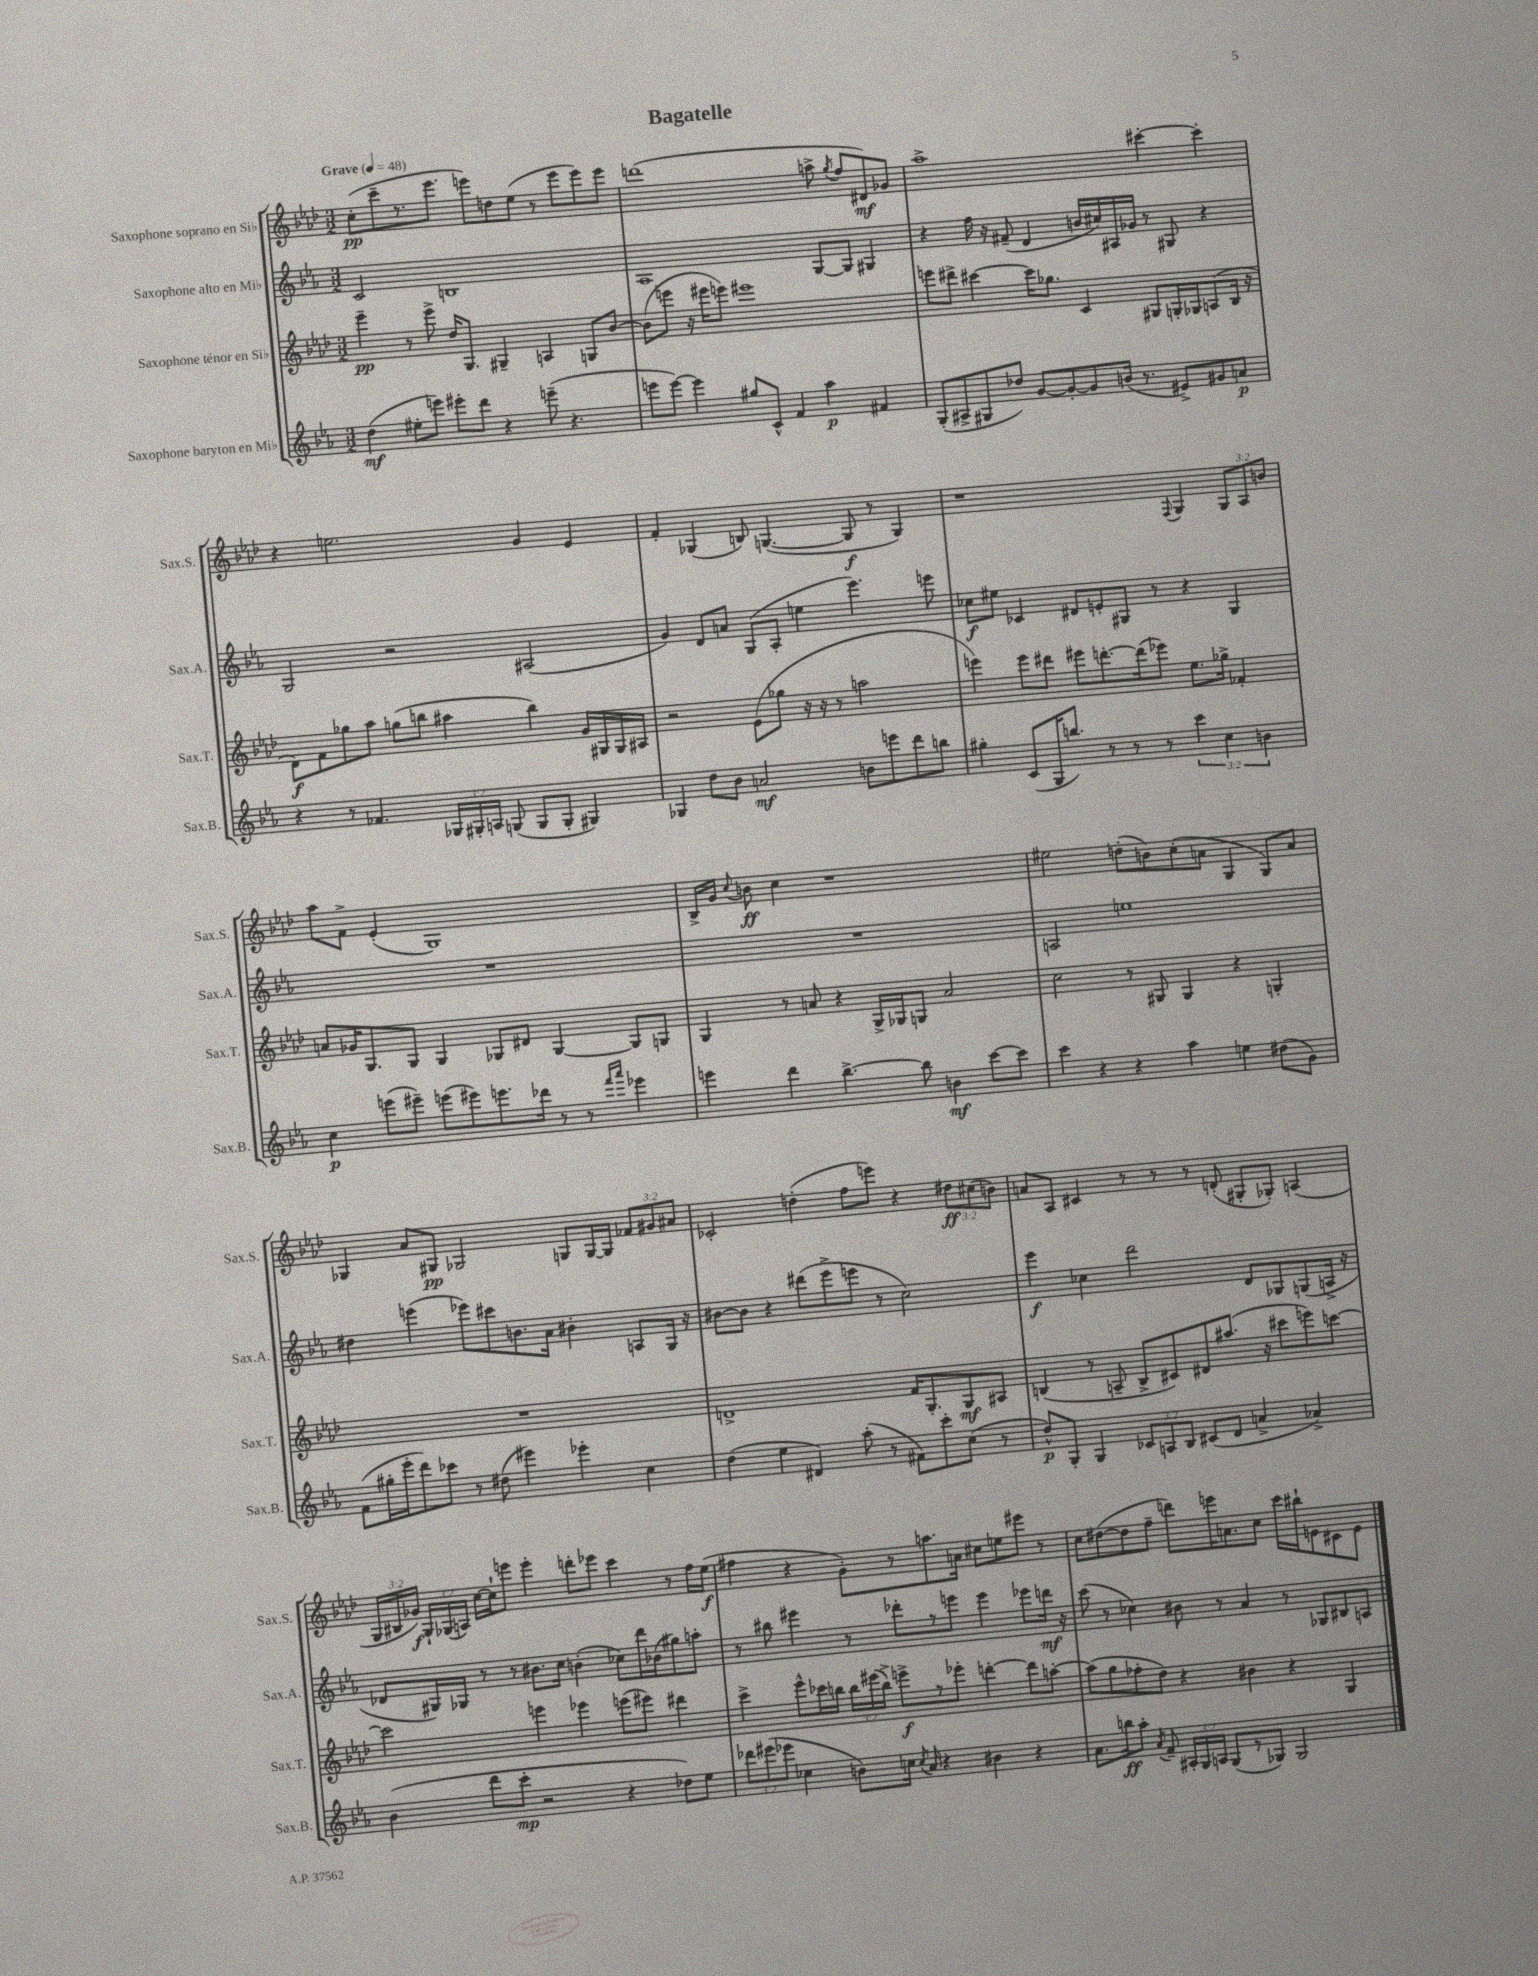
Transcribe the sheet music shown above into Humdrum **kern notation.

**kern	**dynam	**kern	**dynam	**kern	**dynam	**kern	**dynam
*part4	*part4	*part3	*part3	*part2	*part2	*part1	*part1
*staff4	*staff4	*staff3	*staff3	*staff2	*staff2	*staff1	*staff1
*I"Saxophone baryton en Mi♭	*	*I"Saxophone ténor en Si♭	*	*I"Saxophone alto en Mi♭	*	*I"Saxophone soprano en Si♭	*
*I'Sax.B.	*	*I'Sax.T.	*	*I'Sax.A.	*	*I'Sax.S.	*
*clefG2	*	*clefG2	*	*clefG2	*	*clefG2	*
*k[b-e-a-]	*	*k[b-e-a-d-]	*	*k[b-e-a-]	*	*k[b-e-a-d-]	*
*M3/2	*	*M3/2	*	*M3/2	*	*M3/2	*
*MM48	*	*MM48	*	*MM48	*	*MM48	*
=1	=1	=1	=1	=1	=1	=1	=1
!	!	!	!	!	!	!LO:TX:a:B:t=Grave	!
(4dd\	mf	4eee-~\	pp	2c/	.	(8cc'\L	pp
.	.	.	.	.	.	8ccc~\	.
8ee#X'\L	.	8r	.	.	.	8.r	.
8eeen\J)	.	8eee-^\	.	.	.	.	.
.	.	.	.	.	.	8.eee-\J	.
8eee#X'\L	.	16dd-/KL	.	1Bn	.	.	.
.	.	8.G/J	.	.	.	.	.
8ddd\J	.	.	.	.	.	8eeen\L)	.
4r	.	4G#X~/	.	.	.	8ddn\	.
.	.	.	.	.	.	(8ee-\J	.
(8eeen~\	.	4An/	.	.	.	8r	.
4.r	.	.	.	.	.	8eee\L	.
.	.	8Gn/L	.	.	.	8eee\)	.
.	.	[8b-/J	.	.	.	8eee\J	.
=2	=2	=2	=2	=2	=2	=2	=2
8eeen\L	.	(8b-\L]	.	1A-	.	(1dddn	.
[8eee\J)	.	8eeen\J	.	.	.	.	.
4eee\]	.	16r	.	.	.	.	.
.	.	16eee#X\KL	.	.	.	.	.
.	.	8eeen\J)	.	.	.	.	.
8gg#X/L	.	1eee#X	.	.	.	.	.
8c^^/J	.	.	.	.	.	.	.
4f/	.	.	.	.	.	.	.
4aa-\	p	.	.	[8G/L	.	8aan^\	.
.	.	.	.	.	.	8qgg/	.
.	.	.	.	8G/J]	.	8ff/L	.
4f#X/	.	.	.	4G#X/	.	8d#X/)	mf
.	.	.	.	.	.	8g-X/J	.
=3	=3	=3	=3	=3	=3	=3	=3
(8G'/L	.	8eeen\L	.	4r	.	1aa-^	.
8A#X^/	.	8ddd#X^\J	.	.	.	.	.
8G#X/	.	[4ccc#X\	.	16ff\	.	.	.
.	.	.	.	16r	.	.	.
8dd-X/J)	.	.	.	(8f#X~/	.	.	.
[8g/L	.	16ccc#\KL]	.	4d/	.	.	.
.	.	8.gg-X\J	.	.	.	.	.
8g'/_	.	.	.	.	.	.	.
8g/]	.	4c/	.	16bn/LL	.	.	.
.	.	.	.	16cc#X/)	.	.	.
(16bn/Jk	.	.	.	16A#X/	.	.	.
8.r	.	.	.	16g-X/JJ	.	.	.
.	.	8G#X/L	.	8r	.	[4ccc#X'\	.
8e#X^/L)	.	16Gn'/L	.	8G#X/	.	.	.
.	.	16G-X/J	.	.	.	.	.
8g#X/	.	(8An/	.	4r	.	4ccc#'\]	.
8an/J	p	16B-/Jk	.	.	.	.	.
.	.	16r	.	.	.	.	.
!!LO:LB:g=z
=4	=4	=4	=4	=4	=4	=4	=4
4r	.	8d-\L)	f	2G/	.	4r	.
.	.	8f\	.	.	.	.	.
8r	.	8gg-X\	.	.	.	2.een\	.
4.f-X/	.	8aa-\J	.	.	.	.	.
.	.	(8ggn\L	.	2r	.	.	.
.	.	8bbn\J	.	.	.	.	.
24G-X/LL	.	4aa#X\	.	.	.	.	.
24G#X'/	.	.	.	.	.	.	.
24An/JJ	.	.	.	.	.	.	.
(8Gn/	.	.	.	.	.	.	.
8G/L	.	4bb\)	.	(2A#X/	.	4g/	.
8G'/J	.	.	.	.	.	.	.
4G#X/)	.	16g/LL	.	.	.	4e-/	.
.	.	16G#X/	.	.	.	.	.
.	.	16G#/	.	.	.	.	.
.	.	16A#X/JJ	.	.	.	.	.
=5	=5	=5	=5	=5	=5	=5	=5
4G-X/	.	2r	.	4g/)	.	4f'/	.
8dd\L	.	.	.	8d/L	.	(4G-X/	.
8b-\J	.	.	.	8an/J	.	.	.
2an/	mf	(8e-\L	.	(8G/L	.	8Bn/)	.
.	.	8gg-X\J	.	8A-'/J	.	([4.Gn/	.
.	.	16r	.	4een\	.	.	.
.	.	16r	.	.	.	.	.
.	.	8r	.	.	.	.	.
8bn\L	.	2aan\	.	4.eee-\)	.	8G/]	f
8eeen\	.	.	.	.	.	8r	.
8ddd\	.	.	.	.	.	4G/)	.
8bbn\J	.	.	.	8eeen\	.	.	.
=6	=6	=6	=6	=6	=6	=6	=6
4gg#X'\	.	4eeen\)	.	8cc-X\L	f	1r	.
.	.	.	.	8ee#X\J	.	.	.
(8c/L	.	8eee\L	.	4c-X/	.	.	.
16G/K	.	8ddd#X\J	.	.	.	.	.
8.bbn/J)	.	.	.	.	.	.	.
.	.	8eee#X\L	.	8d#X/L	.	.	.
8r	.	[8.dddn'\	.	8en'/	.	.	.
8r	.	.	.	8G#X/J	.	.	.
.	.	(16ddd\k]	.	.	.	.	.
8r	.	8eee-X\J)	.	8r	.	.	.
.	.	.	.	.	.	8qqF/	.
6ccc\	.	8.ee-\L	.	4r	.	4G/	.
6cc\	.	.	.	.	.	.	.
.	.	16gg-X^\Jk	.	.	.	.	.
.	.	4f-X'/	.	4G#/	.	12G/L	.
6bn\	.	.	.	.	.	12A-/	.
.	.	.	.	.	.	12bn/J	.
!!LO:LB:g=z
=7	=7	=7	=7	=7	=7	=7	=7
4cc\	p	8an/L	.	1.r	.	8aa-\L	.
.	.	16g-X/K	.	.	.	8f^\J	.
.	.	8.G/	.	.	.	.	.
(8eeen\L	.	.	.	.	.	(4e-'/	.
8eee#X~\J)	.	8G/J	.	.	.	.	.
(8eeen\L	.	4G/	.	.	.	1G)	.
8eee#X\)	.	.	.	.	.	.	.
8.eeen\	.	8G-X/L	.	.	.	.	.
.	.	8d#X/J	.	.	.	.	.
16ddd-X\Jk	.	.	.	.	.	.	.
8r	.	[4G-/	.	.	.	.	.
8r	.	.	.	.	.	.	.
16qqfff/LL	.	.	.	.	.	.	.
16qqaaa-/JJ	.	.	.	.	.	.	.
4eee-X\	.	8G-/L]	.	.	.	.	.
.	.	8Gn/J	.	.	.	.	.
=8	=8	=8	=8	=8	=8	=8	=8
4eeen\	.	4G/	.	1.r	.	16B-^/LL	.
.	.	.	.	.	.	16g/JJ	.
.	.	.	.	.	.	8qqcc/	.
.	.	.	.	.	.	8bn\	ff
4ddd\	.	8r	.	.	.	4cc\	.
.	.	8an/	.	.	.	.	.
[4.bb-^\	.	4r	.	.	.	1r	.
.	.	16G^/LL	.	.	.	.	.
.	.	16G-X/J	.	.	.	.	.
8bb-\]	.	8Gn/J	.	.	.	.	.
4bn\	mf	2a/	.	.	.	.	.
[8ccc\L	.	.	.	.	.	.	.
8ccc\J]	.	.	.	.	.	.	.
=9	=9	=9	=9	=9	=9	=9	=9
4ccc\	.	2cc\	.	2An/	.	2ee#X\	.
4r	.	.	.	.	.	.	.
4r	.	8r	.	1een	.	(8ddn'\L	.
.	.	8G#X/	.	.	.	8bn\)	.
4aa-\	.	4G#/	.	.	.	(8cc'\	.
.	.	.	.	.	.	8an\J	.
4een\	.	4r	.	.	.	4G/	.
(8dd#X\L	.	4Gn'/	.	.	.	8G/L)	.
8g\J)	.	.	.	.	.	8a/J	.
!!LO:LB:g=z
=10	=10	=10	=10	=10	=10	=10	=10
(8f\L	.	1.r	.	4dd#X\	.	4G-X/	.
16gg#X'\L	.	.	.	.	.	.	.
16eee-'\J	.	.	.	.	.	.	.
8ddd\)	.	.	.	(4eeen\	.	8a-/L	.
8ccc-X\J	.	.	.	.	.	8G#X/J	pp
8r	.	.	.	8eee-X\L)	.	2G-X/	.
(8dd#X\	.	.	.	8ccc#X\	.	.	.
4eee#X\)	.	.	.	8.bn\	.	.	.
.	.	.	.	16a-\Jk	.	.	.
4eee-X'\	.	.	.	4b#X'\	.	8Gn/L	.
.	.	.	.	.	.	[16G/L	.
.	.	.	.	.	.	16G/JJ]	.
4cc\	.	.	.	8An/L	.	12f-X/L	.
.	.	.	.	.	.	12g#X/	.
.	.	.	.	16G/Jk	.	.	.
.	.	.	.	.	.	12a#X/J	.
.	.	.	.	16r	.	.	.
=11	=11	=11	=11	=11	=11	=11	=11
(4dd\	.	1dn^	.	[8b#X\L	.	2c-X'/	.
.	.	.	.	8b#\J]	.	.	.
4ee-\	.	.	.	4r	.	.	.
4d#X/)	.	.	.	(8ddd#X\L	.	(4ddn'\	.
.	.	.	.	8eee-^\	.	.	.
(8aa-'\	.	.	.	8eeen\J	.	8ff\L	.
8r	.	.	.	8r	.	8eeen\J)	.
8f#X\L)	.	16f/KL	.	2cc\)	.	4r	.
.	.	8.G'/	.	.	.	.	.
8ccc'\	.	.	.	.	.	.	.
(8cc\J	.	8G/	mf	.	.	12dd#X\L	ff
.	.	.	.	.	.	(12cc#X\	.
8r	.	8A#X/J	.	.	.	.	.
.	.	.	.	.	.	12bn\J)	.
=12	=12	=12	=12	=12	=12	=12	=12
8dd^^/L)	p	(4Bn/	.	4eee-\	f	8an/L	.
8G'/J	.	.	.	.	.	8A-/J	.
4G/	.	8r	.	4cc-X\	.	4c#X/	.
.	.	8An~/	.	.	.	.	.
12c-X/L	.	8B^/L	.	2ddd\	.	8r	.
12An/	.	.	.	.	.	.	.
.	.	8c#X/)	.	.	.	8r	.
12B-/J	.	.	.	.	.	.	.
(8c#X/L	.	8d#X/	.	.	.	8r	.
8d/J	.	(8.aa#X/J	.	.	.	(8dn'/	.
4an^/	.	.	.	8d/L	.	8G#X'/L	.
.	.	16r	.	.	.	.	.
.	.	8ccc#X\L	.	8G-X/	.	8G-X'/J)	.
4a-X^/)	.	8eeen\)	.	(8Gn/	.	(4An/	.
.	.	[8cccn\J	.	16An^/Jk	.	.	.
.	.	.	.	16r	.	.	.
!!LO:LB:g=z
=13	=13	=13	=13	=13	=13	=13	=13
(4b-\	.	2ccc\]	.	8d-X/L	.	24G/LL	.
.	.	.	.	.	.	24B#X/	.
.	.	.	.	.	.	24g-X/JJ)	f
.	.	.	.	16G#X/L)	.	24G`/LL	.
.	.	.	.	.	.	(24G-X/	.
.	.	.	.	16G-X/JJ	.	.	.
.	.	.	.	.	.	24An/JJ)	.
8ddd\L	.	.	.	8r	.	[16cc\LL	.
.	.	.	.	.	.	16cc`\J]	.
8ccc'\J	mp	.	.	8r	.	8eeen\J	.
2r	.	4eeen\	.	8.b#X\L	.	4eee'\	.
.	.	.	.	16cc\Jk	.	.	.
.	.	4eee-X\	.	(4bn'\	.	8dddn'\L	.
.	.	.	.	.	.	8eee-X\J	.
4r	.	(8eeen\L	.	8cc-X\L)	.	4ccc\	.
.	.	8eee#X\J)	.	16ddd\L	.	.	.
.	.	.	.	(16b-X\J	.	.	.
8dd-X\L)	.	4ddd#X\	.	8gg#X\)	.	8r	.
8ee-\J	.	.	.	8aan'\J	.	16ff\LL	.
.	.	.	.	.	.	(16ee-\JJ	f
=14	=14	=14	=14	=14	=14	=14	=14
12ddd-X\L	.	4ccc^\	.	8r	.	4ff#X\	.
(12eee#X\	.	.	.	.	.	.	.
.	.	.	.	8bb#X\	.	.	.
12eee-X\J	.	.	.	.	.	.	.
4cc-X\	.	8eee-^^\L	.	4eee#X\	.	4r	.
.	.	16ccc-X\L	.	.	.	.	.
.	.	16bbn\JJ	.	.	.	.	.
8bn\L)	.	24bb\LL	.	8r	.	8g'\L)	.
.	.	(24eee#X\	.	.	.	.	.
.	.	24bb^\JJ)	.	.	.	.	.
16ccn\Jk	.	8eeen^\L	f	8ddd-X'\L	.	8r	.
8qcc/	.	.	.	.	.	.	.
16a-/	.	.	.	.	.	.	.
4r	.	8r	.	8r	.	8.aan\	.
.	.	8eee-X'\J	.	8eeen\J	.	.	.
.	.	.	.	.	.	16an\Jk	.
4b#X\	.	[4dddn'\	.	4eee\	.	8cc#X\L	.
.	.	.	.	.	.	8een\	.
4r	.	8ddd\L]	.	8eee-X\L	.	8eee#X\J	.
.	.	[8aan'\J	.	16dddn\Jk	mf	8r	.
.	.	.	.	16r	.	.	.
=15	=15	=15	=15	=15	=15	=15	=15
8.a-\L	.	(8aa\L]	.	(8ccc\	.	8cc\L	.
.	.	8gg\	.	8r	.	([8dd#X\	.
16bbn\k	ff	.	.	.	.	.	.
8aa-'\J	.	8ff-X'\	.	4cc-X\)	.	8dd#\]	.
8qa-/	.	.	.	.	.	.	.
8f~/	.	8dd-\J)	.	.	.	8ff~\J	.
24A#X'/LL	.	4r	.	8b#X\	.	8dddn\L)	.
24G/	.	.	.	.	.	.	.
24An/JJ	.	.	.	.	.	.	.
(8G/L	.	.	.	8r	.	16eeen\K	.
.	.	.	.	.	.	8.an\	.
8r	.	4b#X\	.	4a-/	.	.	.
8G-X/J)	.	.	.	.	.	8cc\J	.
2G-/	.	4r	.	8r	.	16ccc\LL	.
.	.	.	.	.	.	16bb#X`\J	.
.	.	.	.	8G-X/L	.	8en\	.
.	.	4G/	.	8B#X/	.	8c#X\	.
.	.	.	.	8An/J	.	8e\J	.
==	==	==	==	==	==	==	==
*-	*-	*-	*-	*-	*-	*-	*-
